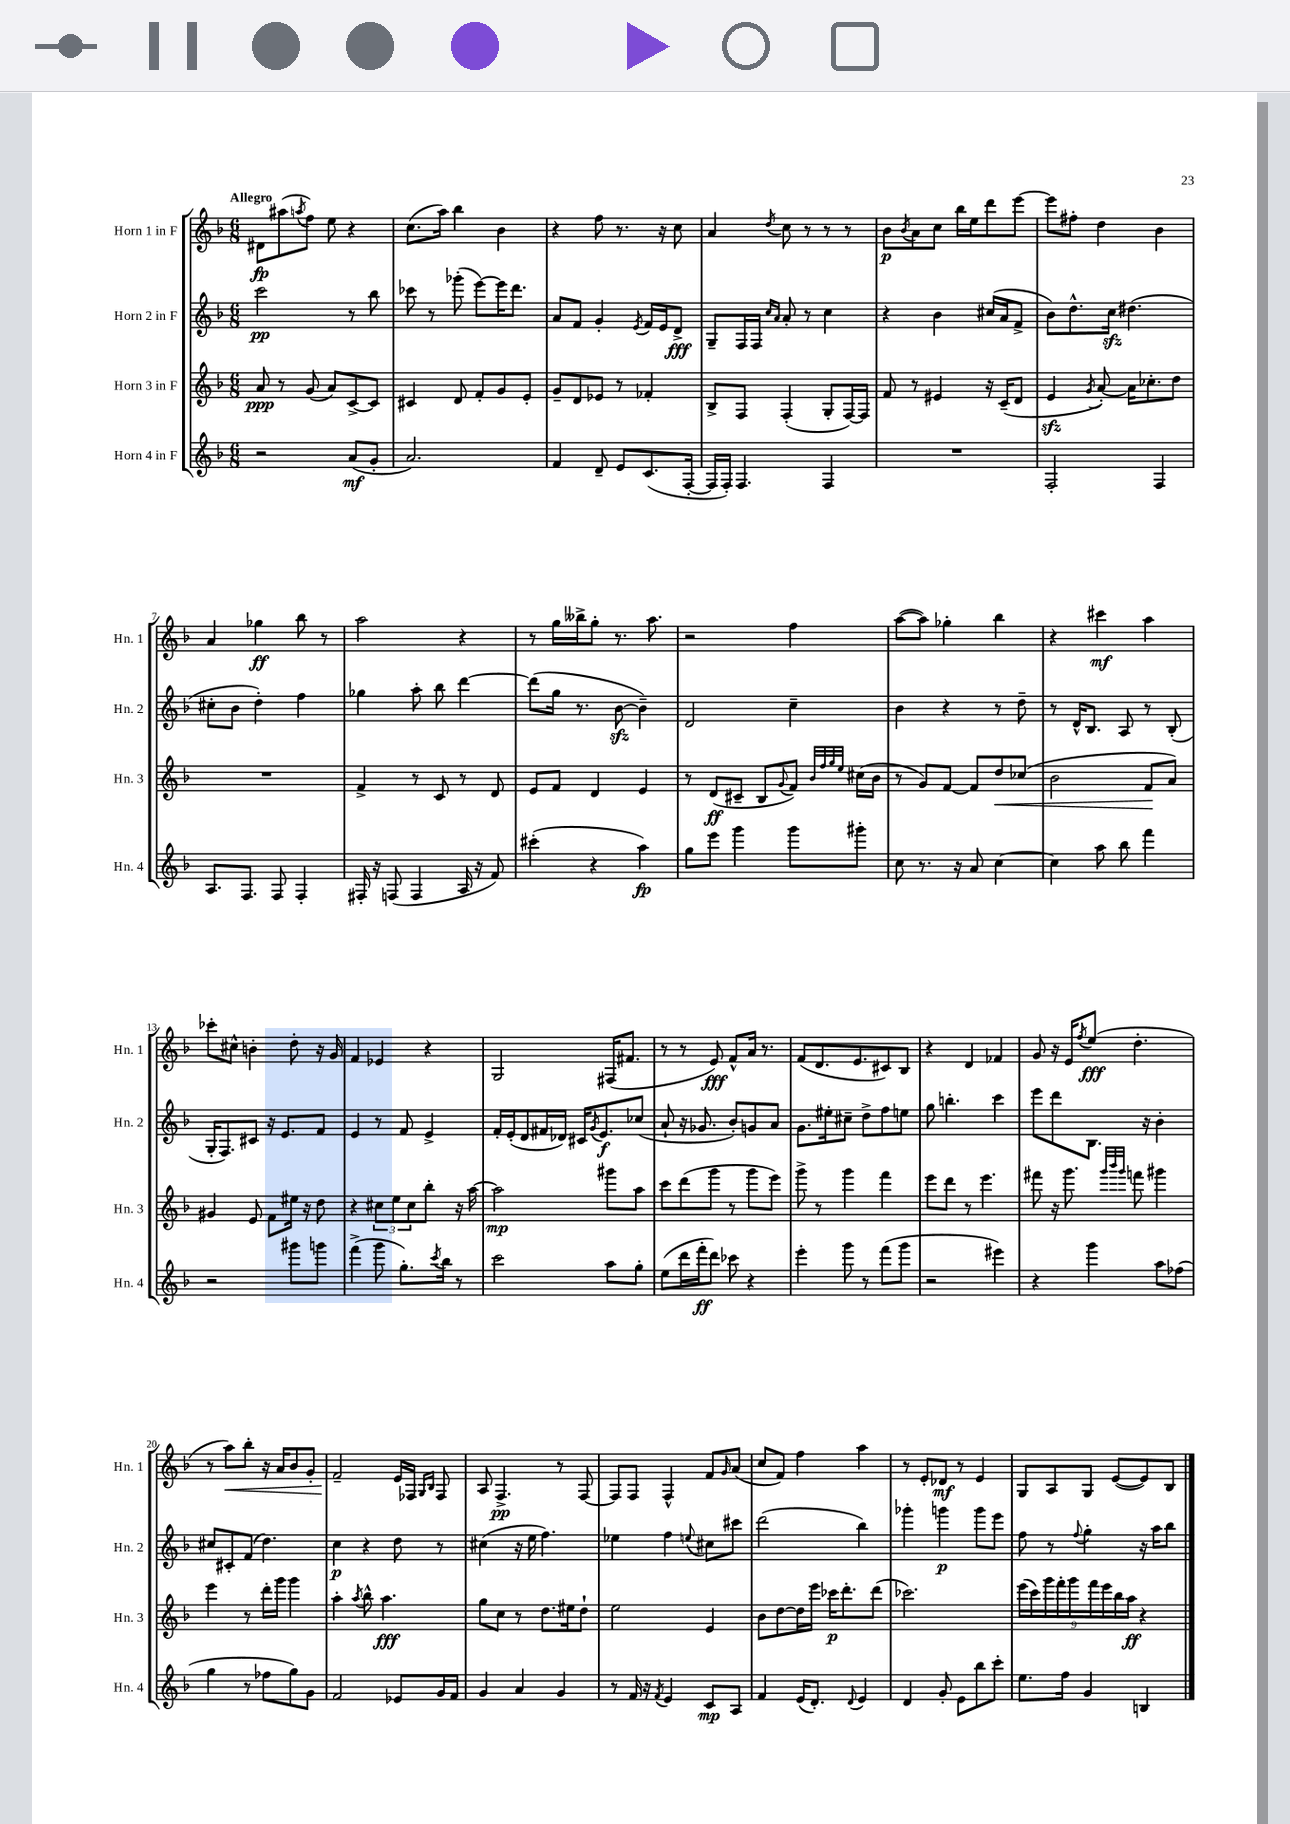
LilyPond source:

<<
\new StaffGroup <<
\new Staff = "s0" \with { instrumentName = "Horn 1 in F" shortInstrumentName = "Hn. 1" } {
    \clef treble \key f \major \numericTimeSignature \time 6/8 \tempo "Allegro"
    dis'8\fp ais''8( \acciaccatura { a''8 } f''8) e''8 r4 |
    c''8.( a''16) bes''4 bes'4 |
    r4 f''8 r8. r16 c''8 |
    a'4 \acciaccatura { d''8 } c''8 r8 r8 r8 |
    bes'8\p \acciaccatura { bes'8 } a'8 c''8 bes''16 e''16 d'''8 e'''8~ |
    e'''8 fis''8-. d''4 bes'4 |
    a'4 ges''4\ff bes''8 r8 |
    a''2 r4 |
    r8 g''16 beses''16-> g''8-. r8. a''8. |
    r2 f''4 |
    a''8~( a''8) ges''4-. bes''4 |
    r4 cis'''4\mf a''4 |
    ces'''8-. cis''8-^ b'4-. d''8-. r16 g'16 |
    f'4 ees'4 r4 |
    g2 fis16( fis'8. |
    r8 r8 e'8\fff) f'8-^ a'16 r8. |
    f'8( d'8. e'8. cis'8) bes8 |
    r4 d'4 fes'4 |
    g'8 r16 e'16 \acciaccatura { f''8 } e''8\fff( d''4.-. |
    r8 a''8\<) bes''8-. r16 a'16 bes'8 g'8-. |
    f'2--\! e'16 fes16 \grace { g16 bes16 } fes8 |
    a8 f4.->\pp r8 f8~ |
    f8 f8 f4-^ f'8 \grace { g'16 } a'8( |
    c''8 f'8) f''4 a''4 |
    r8 e'8-. des'8\mf r8 e'4 |
    g8 a8 g8 e'8~( e'8) bes8 \bar "|." |
}
\new Staff = "s1" \with { instrumentName = "Horn 2 in F" shortInstrumentName = "Hn. 2" } {
    \clef treble \key f \major \numericTimeSignature \time 6/8
    c'''2\pp r8 bes''8 |
    ces'''8 r8 ges'''8-.( e'''8~) e'''16 d'''8. |
    a'8 f'8 g'4-. \acciaccatura { e'8 } f'16 e'16 d'8->\fff |
    g8-- f16 f16 \grace { c''16 a'16 } a'8-. r8 c''4 |
    r4 bes'4 cis''16( a'16 f'8-> |
    bes'8) d''8.-^ c''16\sfz dis''4.( |
    cis''8-. bes'8 d''4-.) f''4 |
    ges''4 a''8-. bes''8 d'''4~ |
    d'''8( g''16 r8. bes'8~\sfz bes'4--) |
    d'2 c''4-- |
    bes'4 r4 r8 d''8-- |
    r8 d'16-^ bes8. a8 r8 bes8-.( |
    g16-. f8.) cis'8 r16 e'8. f'8 |
    e'4 r8 f'8 e'4-> |
    f'16-. e'16-.( d'8 fis'16 des'16) cis'16 \acciaccatura { g'8 } e'8.\f ces''8( |
    a'8-! r16 ges'8. bes'8-.) g'8 a'8 |
    g'8. eis''16-. cis''8-- d''8-> f''8 e''8 |
    g''8 b''4.-. c'''4 |
    e'''8 d'''8 bes8. r16 bes'4-. |
    cis''8 cis'8-. f'8( d''4.) |
    c''4\p r4 d''8 r8 |
    cis''4( r16 e''16 f''4.) |
    ees''4 f''4 \appoggiatura { e''8 } cis''8 cis'''8 |
    d'''2( bes''4) |
    ges'''4-. g'''4\p g'''8 e'''8 |
    f''8 r8 \appoggiatura { f''8 } g''4-. r16 a''16 bes''8 \bar "|." |
}
\new Staff = "s2" \with { instrumentName = "Horn 3 in F" shortInstrumentName = "Hn. 3" } {
    \clef treble \key f \major \numericTimeSignature \time 6/8
    a'8\ppp r8 g'8( a'8) c'8~-> c'8 |
    cis'4 d'8 f'8-. g'8 e'8-. |
    g'8-- d'8 ees'8 r8 fes'4-. |
    bes8-> f8 f4-.( g8-. f16~) f16 |
    f'8 r8 eis'4 r16 c'16--( d'8 |
    e'4\sfz \acciaccatura { g'8 } a'8~-.) a'16 ces''8.-. d''8 |
    R2. |
    f'4-> r8 c'8 r8 d'8 |
    e'8 f'8 d'4 e'4 |
    r8 d'8\ff( cis'8-- bes8 \appoggiatura { g'8 } f'8) \grace { bes'32 f''32 g''32 e''32 } cis''16( bes'16 |
    r8 g'8) f'8~ f'8 d''8\< ces''8( |
    bes'2 f'8\! a'8) |
    gis'4 e'8 f'8 eis''16 r16 d''8 |
    r4 \tuplet 3/2 { cis''8 e''8 cis''8 } bes''8-. r16 a''16~ |
    a''2\mp gis'''8 a''8 |
    c'''8 d'''8( g'''8 r8 g'''8 e'''8) |
    g'''8-> r8 g'''4 f'''4 |
    e'''8 d'''8 r8 e'''4. |
    fis'''8 r16 g'''8. \grace { g'''32 bes'''32 g'''32 } f'''8 gis'''4 |
    e'''4 r8 d'''16-. g'''16 g'''4 |
    a''4-. \acciaccatura { a''8 } bes''8-^ a''4.\fff |
    g''8 c''8 r8 d''8. eis''16 d''8-! |
    e''2 e'4 |
    bes'8 d''8~ d''16 e'''16 ces'''16\p d'''8.-. d'''8( |
    ces'''2.) |
    \tuplet 9/8 { e'''16( c'''16) g'''16 f'''16-. g'''16 f'''16 e'''16 bes''16 a''16\ff } r4 \bar "|." |
}
\new Staff = "s3" \with { instrumentName = "Horn 4 in F" shortInstrumentName = "Hn. 4" } {
    \clef treble \key f \major \numericTimeSignature \time 6/8
    r2 a'8\mf( g'8-. |
    a'2.) |
    f'4 d'8-- e'8 c'8.( f16~-. |
    f16 f16-.) f4. f4 |
    R2. |
    f2-. f4 |
    a8. f8. f8 f4-. |
    fis16-. r16 f8( f4 a16 r16 f'8) |
    cis'''4-.( r4 a''4\fp) |
    g''8 e'''8 g'''4 g'''8 gis'''8-. |
    c''8 r8. r16 a'8 c''4~ |
    c''4 a''8 bes''8 f'''4 |
    r2 gis'''8 g'''8 |
    f'''4->( g'''8 g''8.-.) \acciaccatura { c'''8 } bes''16 r8 |
    c'''2 a''8 g''8-. |
    e''8( d'''16 f'''16-.\ff d'''8) ces'''8 r4 |
    e'''4-. g'''8 r8 f'''8( g'''8 |
    r2 eis'''4) |
    r4 g'''4 a''8 fes''8( |
    g''4 r8 fes''8 g''8) g'8 |
    f'2 ees'8 g'16 f'16 |
    g'4 a'4 g'4 |
    r8 f'16 r16 \acciaccatura { f'8 } e'4 c'8\mp a8 |
    f'4 e'16( d'8.-.) \appoggiatura { d'8 } e'4 |
    d'4 g'8-. e'8 bes''8 c'''8-. |
    e''8. f''16 g'4 b4 \bar "|." |
}
>>
>>
